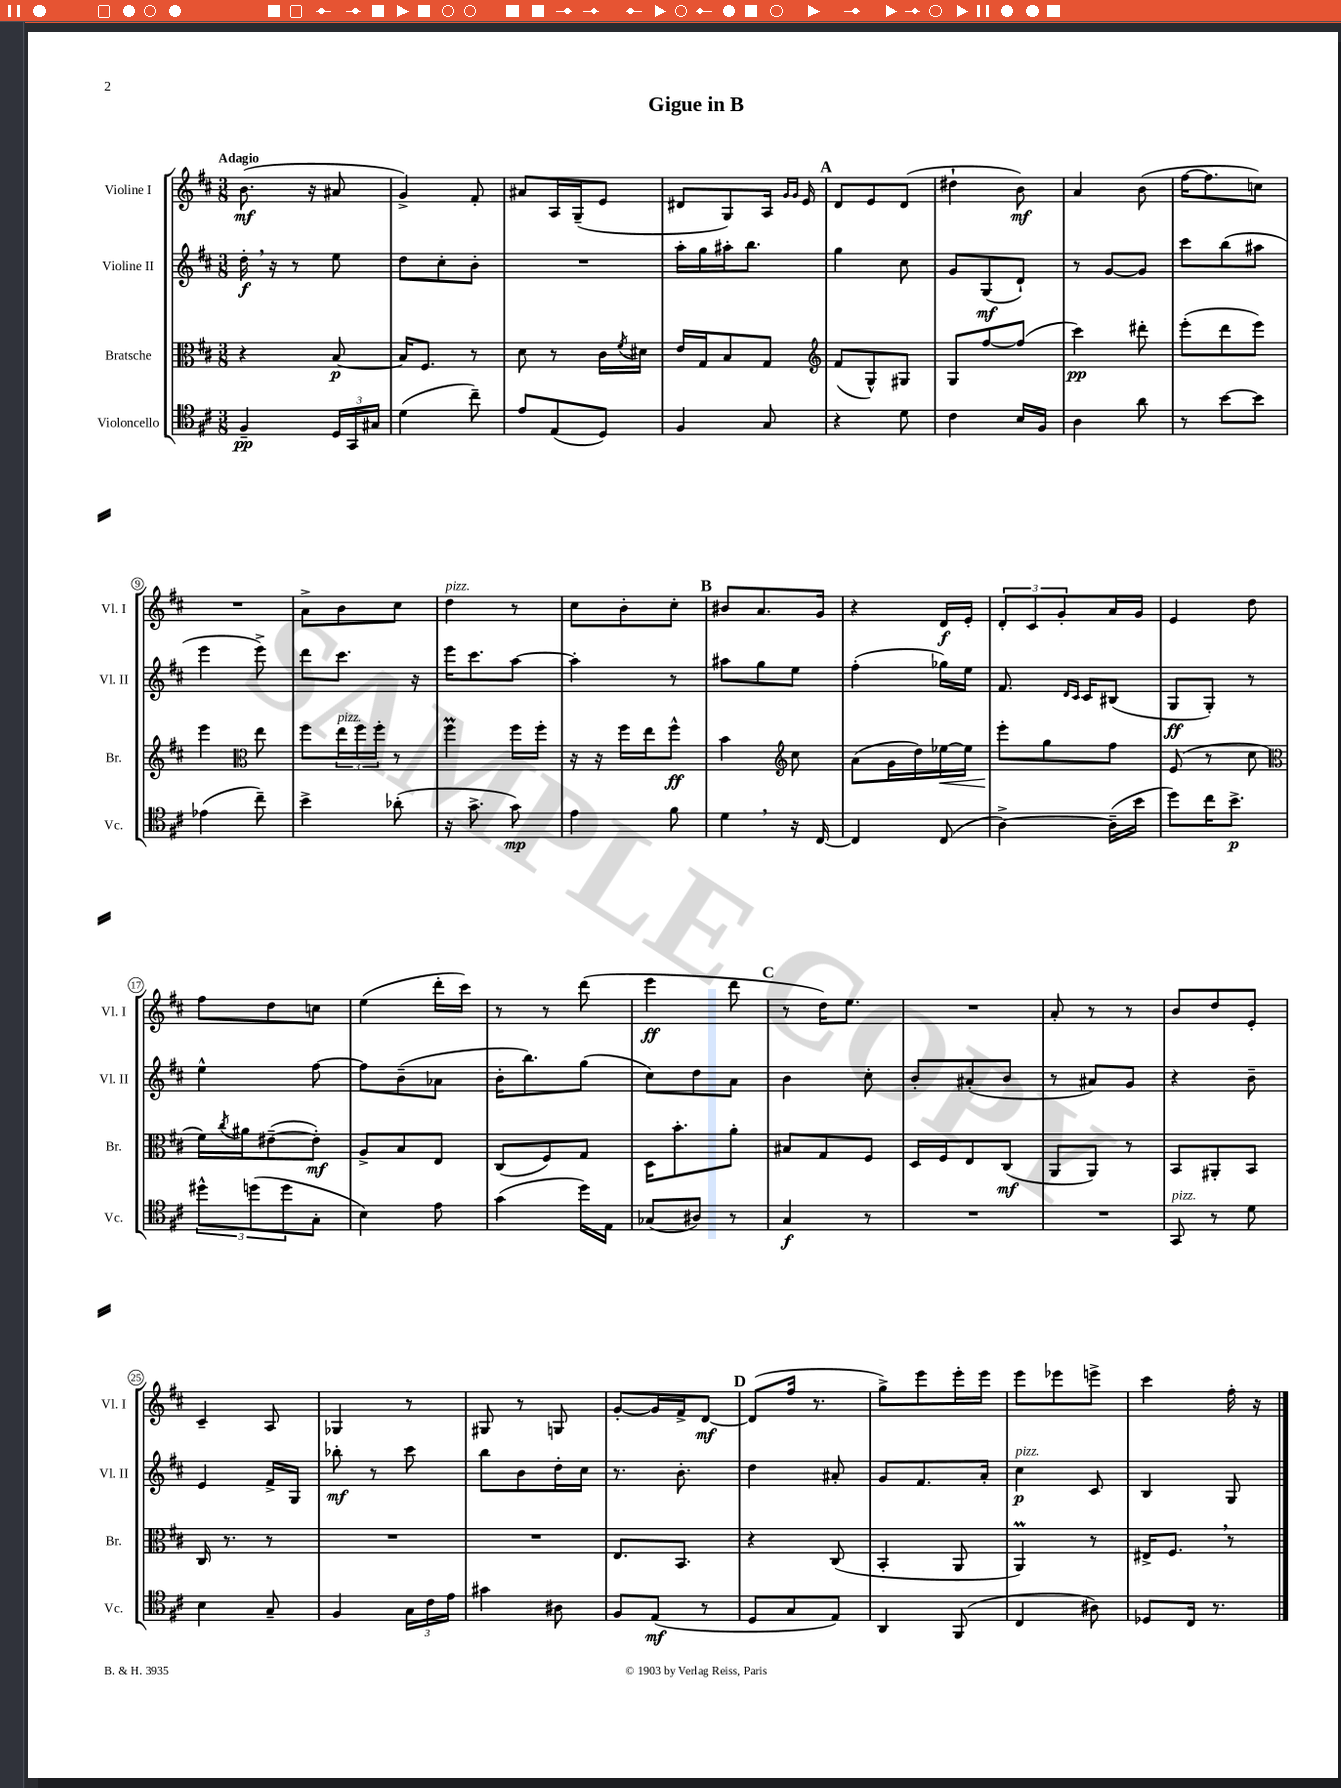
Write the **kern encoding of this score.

**kern	**kern	**kern	**kern
*staff4	*staff3	*staff2	*staff1
*clefC4	*clefC3	*clefG2	*clefG2
*k[f#c#]	*k[f#c#]	*k[f#c#]	*k[f#c#]
*M3/8	*M3/8	*M3/8	*M3/8
4F#~	4r	16dd'	(8.b
.	.	16r	.
.	.	8r	.
.	.	.	16r
24D	[8B	8ee	8a#
24GG	.	.	.
24G#	.	.	.
=	=	=	=
(4d	16B]	8dd	4g^)
.	8.F#	.	.
.	.	8cc#'	.
8cc#~)	8r	8b'	8f#'
=	=	=	=
8e	8d	4.r	8a#
(8E	8r	.	16A
.	.	.	(16G~
8D)	16c#	.	8e
.	8qf#	.	.
.	16d#	.	.
=	=	=	=
4F#	16e	16aa'	8d#
.	16G	16gg	.
.	8B	16aa#'	8G)
.	.	8.bb	.
8G	8G	.	16A
.	.	.	16qqg
.	.	.	16qqg
.	.	.	16e
=	=	=	=
*	*clefG2	*	*
4r	(8f#	4gg	8d
.	8G^^)	.	8e
8d	8G#	8cc#	(8d
=	=	=	=
4c#	8G	8g	4dd#`
.	[8ff#	(8G	.
16B	(8ff#]	8d`)	8b)
16F#	.	.	.
=	=	=	=
4A	4ccc#)	8r	4a
.	.	[8g	.
8a	8ddd#'	8g]	(8b
=	=	=	=
8r	(8eee'	8ccc#	[16ff#
.	.	.	8.ff#]
[8b	8ddd	(8bb	.
8b]	8eee)	8aa#	8cc)
=	=	=	=
(4e-	4eee	4eee	4.r
*	*clefC3	*	*
8cc#~)	8ee	8eee^)	.
=	=	=	=
4b^	8ff#	8ddd	8a^
.	24ee	8.ccc#	8b
.	24ff#	.	.
.	24ff#'	.	.
(8a-'	8r	.	8cc#
.	.	16r	.
=	=	=	=
16r	4ff#	16eee	4dd
8.g^	.	8.ccc#	.
8g)	16ff#	[8aa	8r
.	16ff#'	.	.
=	=	=	=
4e	16r	4aa']	8cc#
.	16r	.	.
.	16ff#	.	8b'
.	16ee	.	.
8f#	8ff#^^	8r	8cc#'
=	=	=	=
4d	4b	8aa#	8b#
.	.	8gg	8.a
*	*clefG2	*	*
16r	8cc#	8ee	.
[16C#	.	.	16g
=	=	=	=
4C#]	(8a	(4ff#'	4r
.	16g	.	.
.	16dd)	.	.
(8C#	[16ee-	16gg-)	16d
.	16ee-]	16ee	16e'
=	=	=	=
[4A^)	8eee'	8.f#	12d'
.	.	.	12c#
.	8gg	.	.
.	.	.	12g'
.	.	16qqd	.
.	.	16qqc#	.
.	.	16c#	.
(16A~]	8ff#	(8B#	16a
16b	.	.	16g
=	=	=	=
8dd)	(8e	8G	4e
16cc#	8r	8G')	.
8.b^	.	.	.
.	8cc#	8r	8dd
=	=	=	=
*	*clefC3	*	*
12dd#^^	16f#)	4ee^^	8ff#
.	8qcc#	.	.
.	16a#	.	.
(12dd	.	.	.
.	([8e#~	.	8dd
12dd	.	.	.
8G'	8e#'])	[8ff#	8cc
=	=	=	=
4B)	8A^	8ff#]	(4ee
.	8B	(8b~	.
8e	8E	8a-	16ddd'
.	.	.	16ccc#)
=	=	=	=
(4g	(8C#	16b'	8r
.	.	8.bb)	.
.	8F#)	.	8r
16dd)	8G	(8gg	(8ddd
16E	.	.	.
=	=	=	=
(8G-	16D	8cc#)	4eee
.	8.b'	.	.
8A#)	.	8dd	.
8r	8a'	8a	8ddd
=	=	=	=
4G	8B#	4b	8r
.	8G	.	16dd)
.	.	.	8.ee
8r	8F#	8cc#'	.
=	=	=	=
4.r	16D	8b'	4.r
.	16F#	.	.
.	8E	(8a#'	.
.	(8C#	8b	.
=	=	=	=
4.r	8AA	8r	8a'
.	8AA)	8a#)	8r
.	8r	8g	8r
=	=	=	=
8GG	8BB	4r	8b
8r	8AA#'	.	8dd
8d	8BB	8b~	8e'
=	=	=	=
4B	16C#	4e	4c#~
.	8.r	.	.
8G~	8r	16f#^	8A
.	.	16G	.
=	=	=	=
4F#	4.r	8bb-'	4G-
.	.	8r	.
24G	.	8ccc#	8r
24c#	.	.	.
24e	.	.	.
=	=	=	=
4g#	4.r	8bb	8G#
.	.	8b	8r
8A#	.	16dd'	8G
.	.	16cc#	.
=	=	=	=
8F#	8.E	8.r	[8g'
(8E	.	.	16g]
.	8.BB	8.b'	16f#^
8r	.	.	[8d
=	=	=	=
8D	4r	4dd	(8d]
8G	.	.	16ff#
.	.	.	8.r
8E)	(8C#	8a#'	.
=	=	=	=
4AA	4BB'	8g	8gg^)
.	.	8.f#	8eee
(8FF#	8AA	.	16eee'
.	.	16a'	16eee
=	=	=	=
4C#	4AA)	4cc#	8eee
.	.	.	8eee-
8A#)	8r	8c#	8eee^
=	=	=	=
8D-	16E#^	4B	4ccc#
.	8.F#	.	.
16C#	.	.	.
8.r	.	.	.
.	8r	8G	16ff#'
.	.	.	16r
==	==	==	==
*-	*-	*-	*-
